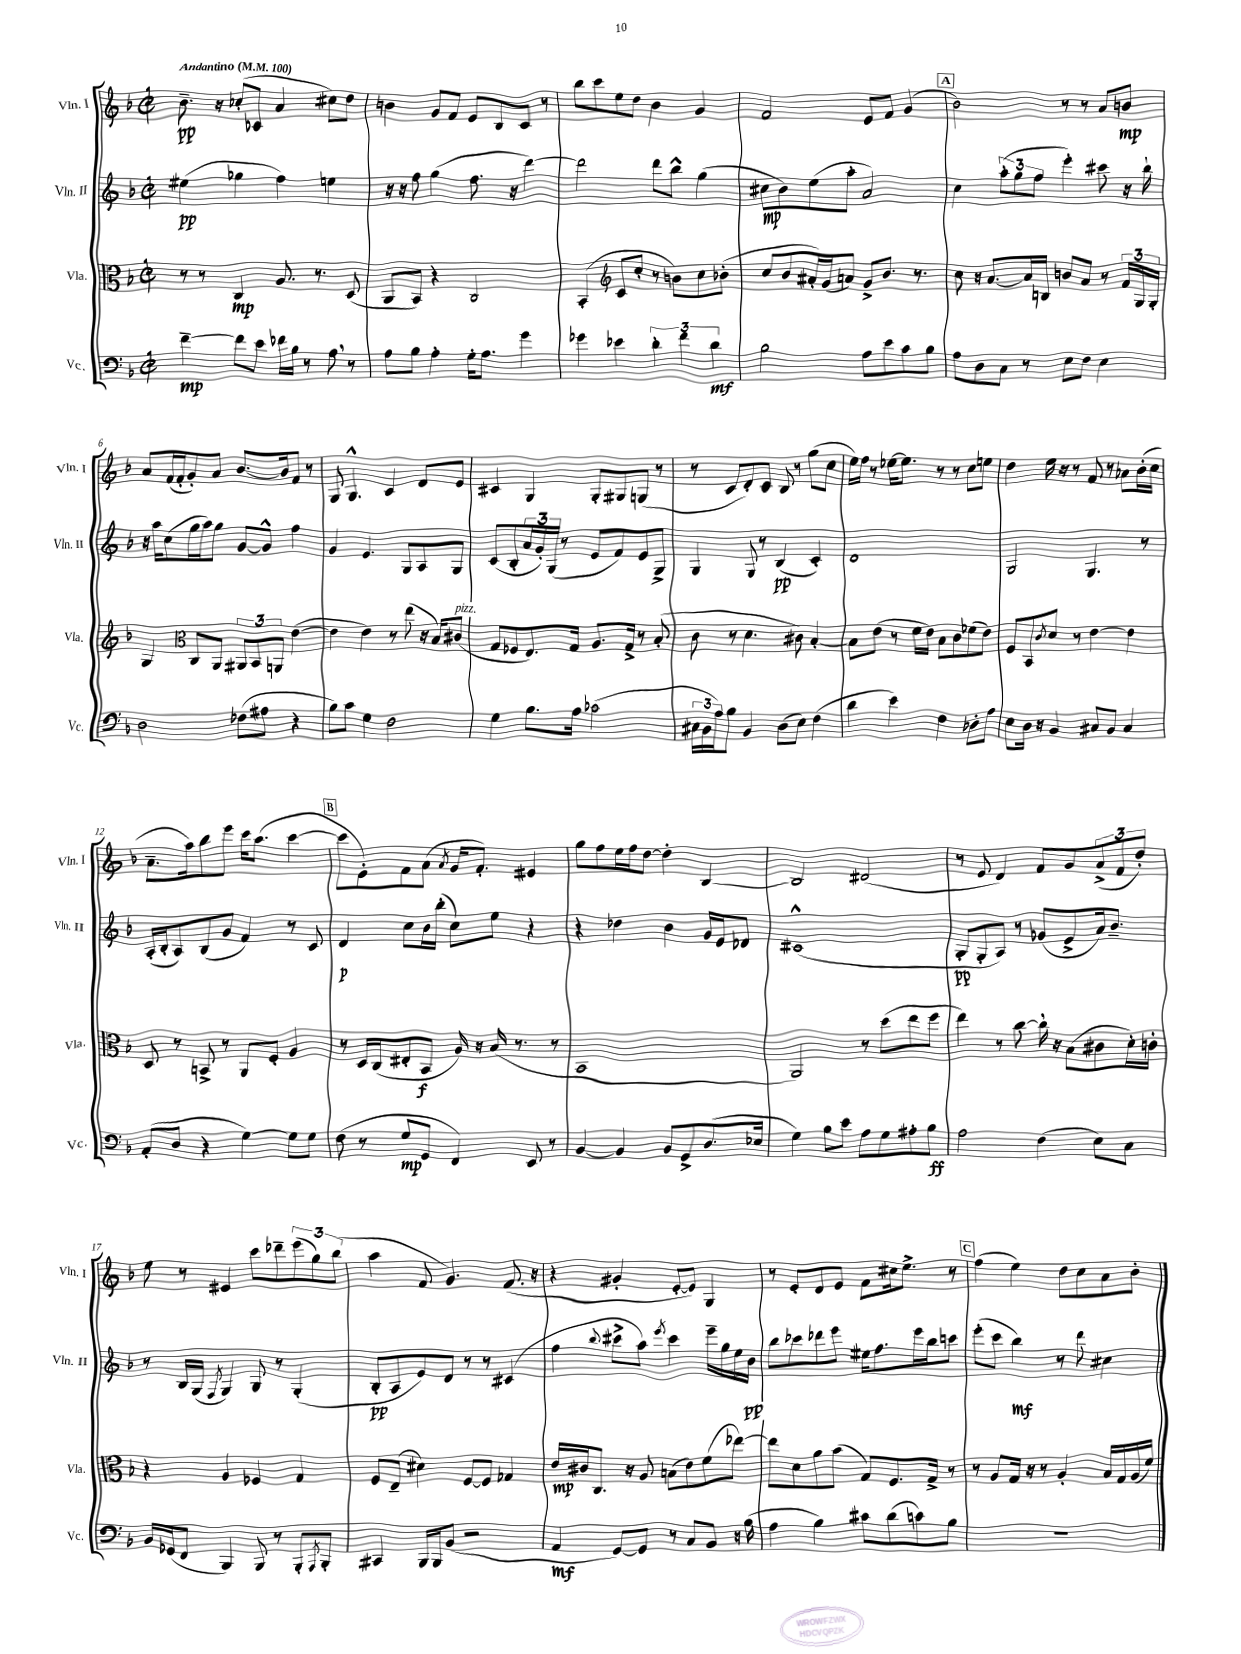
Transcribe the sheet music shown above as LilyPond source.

<<
\new StaffGroup <<
\new Staff = "s0" \with { instrumentName = "Vln. I" shortInstrumentName = "Vln. I" } {
    \clef treble \key f \major \defaultTimeSignature \time 2/2 \tempo "Andantino" 4 = 100
    bes'8.--\pp r16 ces''8-.( ces'8 a'4 cis''8) d''8 |
    b'4 g'8 f'8 e'8 bes8 c'8 r8 |
    bes''8 c'''8 e''8 d''8 bes'4 g'4 |
    f'2 e'8 f'8 g'4( |
    \mark \markup { \box "A" } bes'2) r8 r8 a'8 b'8\mp |
    a'8 f'16( f'16-. g'8-.) a'8 bes'8.~ bes'16 f'8 r8 |
    g8 g4.-^ c'4 d'8 e'8 |
    cis'4 g4 g8-. gis8 g8( r8 |
    r8 c'8 d'8-.) c'8 bes8 r8 g''8( c''8 |
    e''16) f''16 r8 ees''16~ ees''8. r8 r8 c''8 e''8 |
    d''4 e''16 r16 r8 f'8 r8 aes'8 bes'16-.( c''16 |
    a'8.-- a''16) bes''8 e'''8 c'''16 a''8.( c'''4~ |
    \mark \markup { \box "B" } c'''8 e'8-.) f'8 a'8( \acciaccatura { a'8 } g'16 f'8.-.) eis'4 |
    g''8 f''8 e''16 f''16 d''8~ d''4-. bes4~ |
    bes2 dis'2( |
    r8 e'8 d'4) f'8 g'8 \tuplet 3/2 { a'8->( f'8 d''8-.) } |
    e''8 r8 eis'4 c'''8 des'''8-- \tuplet 3/2 { e'''8( g''8) bes''8( } |
    a''4 f'8 g'4.) f'8.( r16 |
    r4 gis'4-. e'8~-. e'8) g4 |
    r8 e'8-. d'8 e'8 f'8 cis''16 e''8.-> r8 |
    \mark \markup { \box "C" } f''4( e''4) d''8 c''8 a'8 bes'8-. \bar "|." |
}
\new Staff = "s1" \with { instrumentName = "Vln. II" shortInstrumentName = "Vln. II" } {
    \clef treble \key f \major \defaultTimeSignature \time 2/2
    eis''4\pp( ges''4 f''4) e''4 |
    r16 r16 f''8 g''4( f''8. r16 d'''4~) |
    d'''2 d'''8 bes''8-^ g''4( |
    cis''8\mp bes'8) e''8( a''8-. a'2) |
    \mark \markup { \box "A" } c''4 \tuplet 3/2 { a''8-.( g''8 f''8 } e'''4-.) cis'''8 r16 bes''16-! |
    r16 a''16 c''8( g''16 a''16) g''8 g'8~ g'8-^ f''4 |
    g'4 e'4. g8 a8 g8 |
    c'8( bes8-. \tuplet 3/2 { a'16 g'16-.) g16( } r8 e'8 f'8) e'8 g8-> |
    g4 g8 r8 bes4\pp( c'4-.) |
    d'1 |
    g2 g4. r8 |
    a16-.( bes16-. a8) bes8( g'8 f'4) r8 c'8 |
    \mark \markup { \box "B" } d'4\p c''8 bes'16 bes''16-.( c''8) e''8 r4 |
    r4 des''4 bes'4 g'16 e'16 des'8 |
    cis'1-^( |
    g8-.\pp g8-. a8) r8 ges'8( e'8-> a'16) bes'8.-- |
    r8 bes16 g16( \acciaccatura { f8 } g4) g8 r8 g4-.( |
    bes8-.\pp a8 e'8) d'8 r8 r8 cis'4( |
    f''4 \appoggiatura { bes''8 } cis'''8-> a''8) \acciaccatura { e'''8 } cis'''4 e'''16-- g''16 e''16 bes'16\pp |
    bes''8 ces'''8 des'''8 e'''8 eis''16 f''8. e'''16 bes''16 c'''8 |
    \mark \markup { \box "C" } e'''8-.( c'''8 bes''4\mf) r8 d'''8 cis''4 \bar "|." |
}
\new Staff = "s2" \with { instrumentName = "Vla." shortInstrumentName = "Vla." } {
    \clef alto \key f \major \defaultTimeSignature \time 2/2
    r8 r8 c4\mp a8. r8. d8( |
    a,8 bes,8) r4 c2 |
    bes,4-.( \clef treble c'8 c''8-. r8 b'8) c''8 bes'8-.( |
    c''8 bes'8 ais'16-.) g'16( a'8) g'8-> bes'8. r8. |
    \mark \markup { \box "A" } c''8 r16 a'8.~ a'16 b16 b'8 a'8 r8 \tuplet 3/2 { f'16 g16 g16-. } |
    g4 \clef alto c8 a,8 \tuplet 3/2 { ais,8 bes,8 a,8 } e'4~( |
    e'4 e'4) r8 e''8( r16 bes16) cis'8^\markup { \italic "pizz." }( |
    g8 fes8 e8.) g16 a8. g16-> r8 bes8-.( |
    c'8 r8 d'4. cis'8) bes4~-. |
    bes8 e'8( r8 f'16 e'16) bes8 c'8 fes'8( e'8) |
    f8 bes,8 \acciaccatura { c'8 } d'8 r8 e'4~ e'4 |
    d8 r8 b,8-> r8 a,8 f8-. a4 |
    \mark \markup { \box "B" } r8 d16 c16( eis8-. bes,8\f a16) r16 bes16( r8. r8 |
    bes,1 |
    a,2) r8 d''8( e''8 f''8 |
    e''4) r8 c''8~ c''16 \breathe r16 bes8( cis'8 d'16-.) c'16-. |
    r4 a4 fes4 g4 |
    f8 e8--( dis'4) f8~ f8 ges4 |
    e'16\mp cis'16 c8. r16 a8 b8( e'8) f'8( ees''8~) |
    ees''8 d'8 a'8 bes'8( g8) f8. g16-> r8 |
    \mark \markup { \box "C" } r8 a8 g16 r16 r8 a4-. bes16 g16 a16( f'16) \bar "|." |
}
\new Staff = "s3" \with { instrumentName = "Vc." shortInstrumentName = "Vc." } {
    \clef bass \key f \major \defaultTimeSignature \time 2/2
    f'4~--\mp f'8 e'8 fes'16 bes16 r8 a8 \breathe r8 |
    a8 bes8 a4-. g16-. a8. g'4 |
    ges'4 ees'4 \tuplet 3/2 { d'4-. f'4 d'4\mf } |
    bes2 a8 e'8 c'8 bes8 |
    \mark \markup { \box "A" } a8 d8 c8 r8 e8 f8 e4 |
    d2 fes8( ais8 r4 |
    bes8) c'8 g4 f2 |
    g4 bes8. a16 ces'2( |
    \tuplet 3/2 { cis16 bes,16 a16) } bes8 bes,4 d8( e8) f4( |
    d'4 e'4) f4 des8-. a8 |
    e8 d16 r16 bes,4 cis8 bes,8 cis4 |
    a,8-.( d8 r4 g4~) g8 g8 |
    \mark \markup { \box "B" } f8( r8 g8\mp g,8 f,4) e,8 r8 |
    bes,4~ bes,4 bes,8 g,8-> d8.( ees16 |
    g4) bes8 e'8 a8 g8 ais8-. bes8\ff |
    a2 f4( e8) c8 |
    bes,16 ges,16( f,8 bes,,4) bes,,8 r8 bes,,8-. \acciaccatura { a,,8 } bes,,8-. |
    cis,4 bes,,16 bes,,16 bes,8( r2 |
    a,4\mf g,8~) g,8 r8 c8 bes,8 r16 bes16( |
    a4 bes4) cis'8 d'8( c'8) bes8 |
    \mark \markup { \box "C" } R1 \bar "|." |
}
>>
>>
